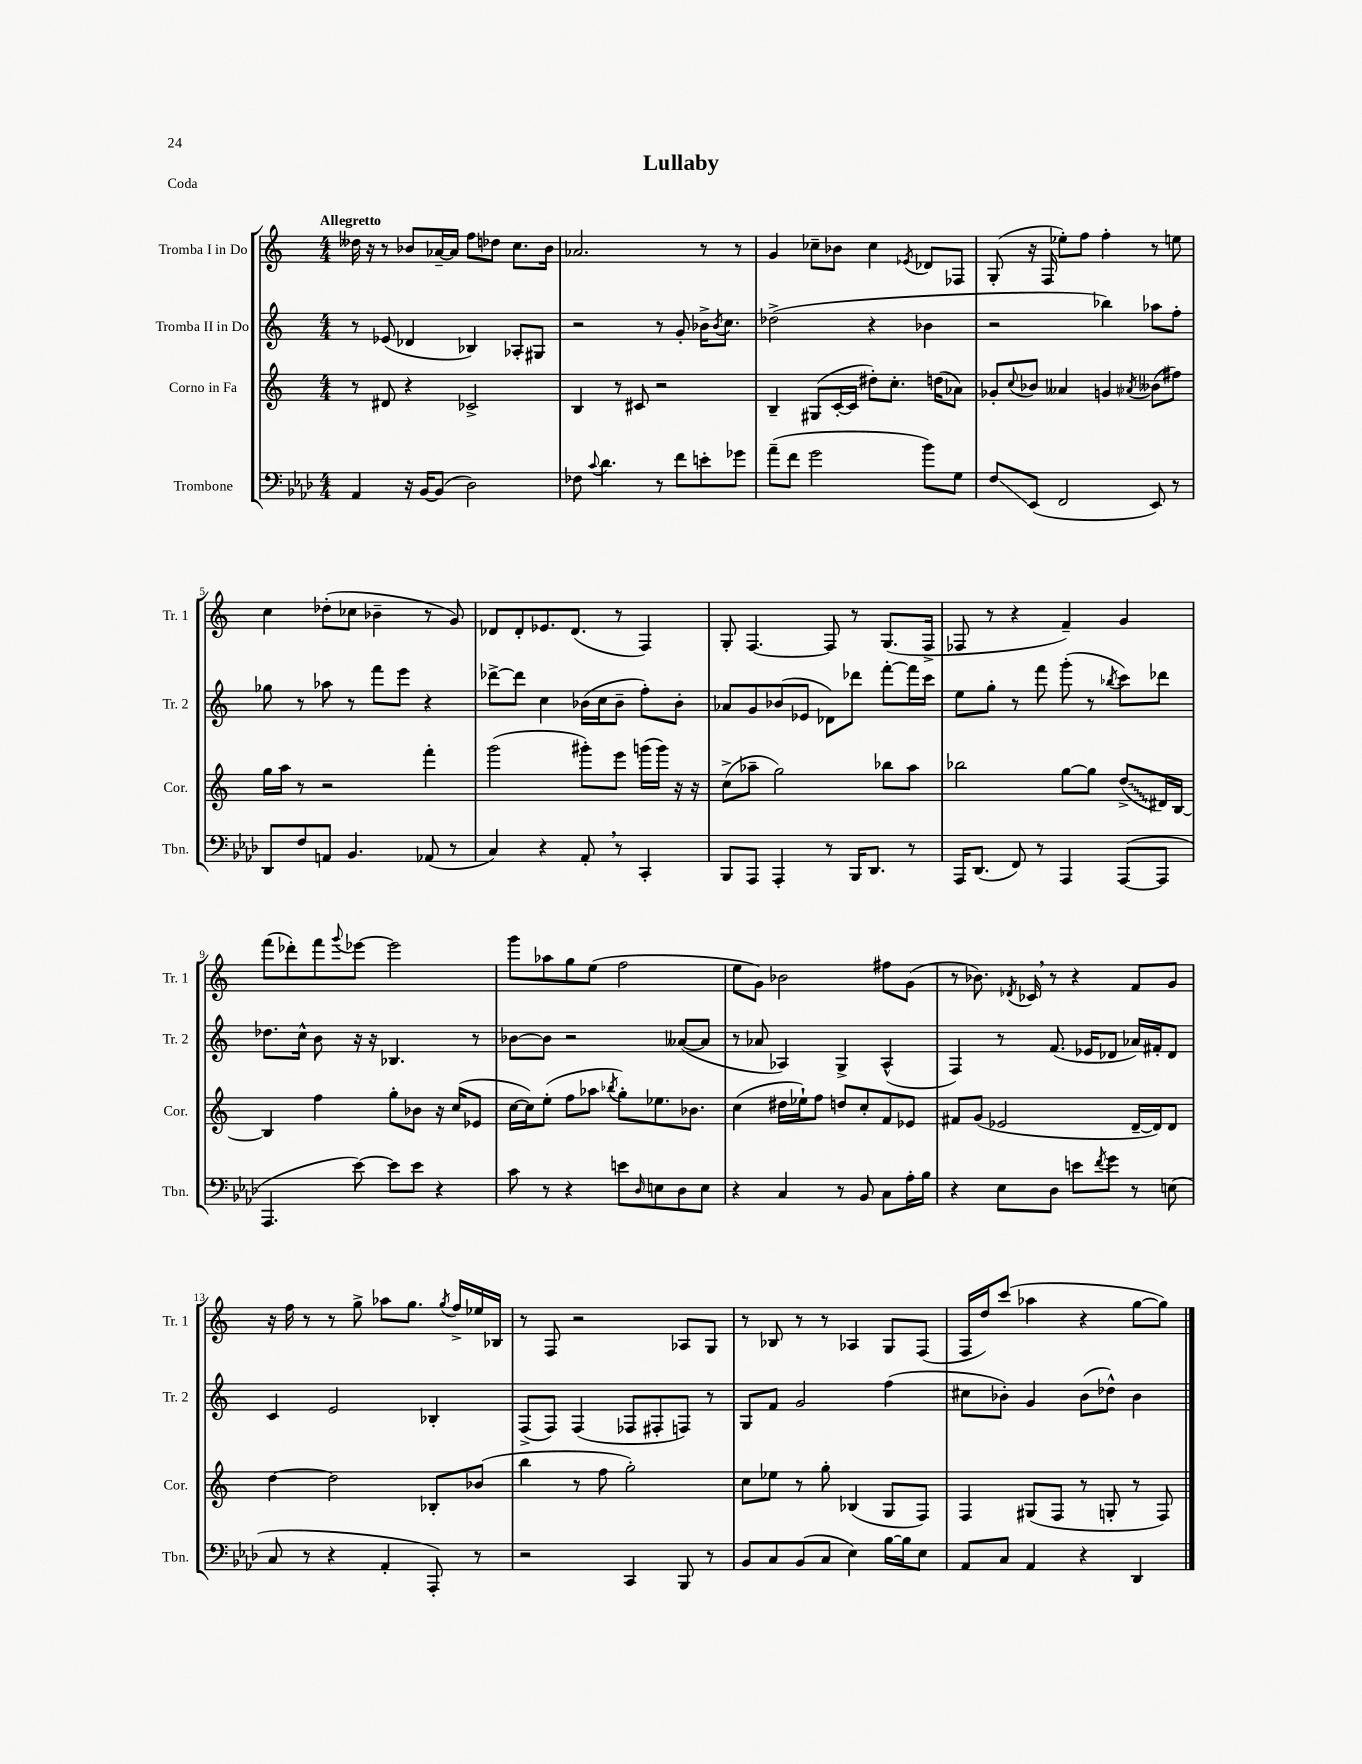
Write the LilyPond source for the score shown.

\header { title = "Lullaby" piece = "Coda" }
<<
\new StaffGroup <<
\new Staff = "s0" \with { instrumentName = "Tromba I in Do" shortInstrumentName = "Tr. 1" } {
    \clef treble \key c \major \numericTimeSignature \time 4/4 \tempo "Allegretto"
    deses''16 r16 r8 bes'8 aes'16~-- aes'16 f''8 des''8 c''8. bes'16 |
    aes'2. r8 r8 |
    g'4 ces''8-- bes'8 ces''4 \acciaccatura { ees'8 } des'8 fes8 |
    g8-.( r16 f16 ees''8-.) f''8 f''4-. r8 e''8 |
    c''4 des''8-.( ces''8 bes'4-- r8 g'8) |
    des'8 des'8-. ees'8. des'8.( r8 f4) |
    g8-. f4.~ f8 r8 g8.( f16-> |
    fes8 r8 r4 f'4--) g'4 |
    f'''8( des'''8-.) f'''8 \appoggiatura { g'''8 } ees'''8~ ees'''2 |
    g'''8 aes''8 g''8 e''8( f''2 |
    e''8 g'8) bes'2 fis''8 g'8( |
    r8 bes'8.) \acciaccatura { des'8 } ces'16 \breathe r8 r4 f'8 g'8 |
    r16 f''16 r8 r8 g''8-> aes''8 g''8. \acciaccatura { g''8 } f''16-> ees''16 bes16 |
    r8 f8 r2 aes8 g8 |
    r8 bes8 r8 r8 aes4 g8 f8( |
    f16 d''16) c'''8( aes''4 r4 g''8~ g''8) \bar "|." |
}
\new Staff = "s1" \with { instrumentName = "Tromba II in Do" shortInstrumentName = "Tr. 2" } {
    \clef treble \key c \major \numericTimeSignature \time 4/4
    r8 ees'8( des'4 bes4) aes8-. gis8 |
    r2 r8 g'8-. bes'16-> \acciaccatura { bes'8 } c''8. |
    des''2->( r4 bes'4 |
    r2 bes''4) aes''8 f''8-. |
    ges''8 r8 aes''8 r8 f'''8 e'''8 r4 |
    des'''8~-> des'''8 c''4 bes'16( c''16 bes'8-- f''8-.) bes'8-. |
    aes'8 g'8 bes'8( ees'8 des'8) des'''8 f'''8~-. f'''16 c'''16 |
    e''8 g''8-. r8 f'''8 g'''8-.( r8 \acciaccatura { bes''8 } c'''8) des'''8 |
    des''8. c''16-^ b'8 r16 r16 bes4. r8 |
    bes'8~ bes'8 r2 aeses'8~( aeses'8 |
    r8 aes'8 aes4) g4-> aes4-^( |
    f4) r8 f'8.( ees'16 des'8 aes'16) fis'16-. des'8 |
    c'4 e'2 bes4-. |
    f8->( f8) f4( fes8 fis8-. f8) r8 |
    g8 f'8 g'2 f''4( |
    cis''8 bes'8-.) g'4 bes'8( des''8-^) bes'4 \bar "|." |
}
\new Staff = "s2" \with { instrumentName = "Corno in Fa" shortInstrumentName = "Cor." } {
    \clef treble \key c \major \numericTimeSignature \time 4/4
    r8 dis'8 r4 ces'2-> |
    b4 r8 cis'8 r2 |
    b4-- gis8( c'16~-. c'16 dis''8-.) c''8.-. d''16( aes'8) |
    ges'8-. \appoggiatura { c''8 } bes'8 aeses'4 g'4 \acciaccatura { aes'8 } beses'8( fis''8) |
    g''16 a''16 r8 r2 f'''4-. |
    g'''2( gis'''8-.) e'''8 g'''16( g'''16) r16 r16 |
    c''8->( aes''8-- g''2) bes''8 aes''8 |
    bes''2 g''8~ g''8 \once \override Glissando.style = #'zigzag d''8->\glissando( dis'16) b16~ |
    b4 f''4 g''8-. bes'8 r16 c''16( ees'8 |
    c''16~ c''16) e''8-.( f''8 aes''8 \acciaccatura { bes''8 } g''8-.) ees''8. bes'8. |
    c''4( dis''16 ees''16-!) f''8 d''8 c''8-. f'8 ees'8 |
    fis'8 g'8( ees'2 d'16~-- d'16) d'8 |
    d''4~ d''2 bes8-. bes'8( |
    b''4 r8 f''8 g''2-.) |
    c''8 ees''8 r8 g''8-. bes4( g8 f8) |
    f4 gis8( f8 r8 g8-. r8 f8) \bar "|." |
}
\new Staff = "s3" \with { instrumentName = "Trombone" shortInstrumentName = "Tbn." } {
    \clef bass \key aes \major \numericTimeSignature \time 4/4
    aes,4 r16 bes,16~ bes,8( des2) |
    fes8 \appoggiatura { c'8 } des'4. r8 f'8 e'8-. ges'8 |
    aes'8--( f'8 g'2 bes'8) g8 |
    f8\glissando ees,8( f,2 ees,8) r8 |
    des,8 f8 a,8 bes,4. aes,8( r8 |
    c4) r4 aes,8-. \breathe r8 c,4-. |
    bes,,8 aes,,8 aes,,4-. r8 bes,,16 des,8. r8 |
    aes,,16 des,8.( f,8) r8 aes,,4 aes,,8~( aes,,8 |
    aes,,4. ees'8~) ees'8 ees'8 r4 |
    c'8 r8 r4 e'8 \grace { des16 } e8 des8 e8 |
    r4 c4 r8 bes,8 c8 aes16-. bes16 |
    r4 ees8 des8 e'8 \acciaccatura { f'8 } g'8 r8 e8( |
    c8 r8 r4 aes,4-. aes,,8-.) r8 |
    r2 c,4 bes,,8 r8 |
    bes,8 c8 bes,8( c8 ees4) bes16~ bes16 ees8 |
    aes,8 c8 aes,4 r4 des,4 \bar "|." |
}
>>
>>
